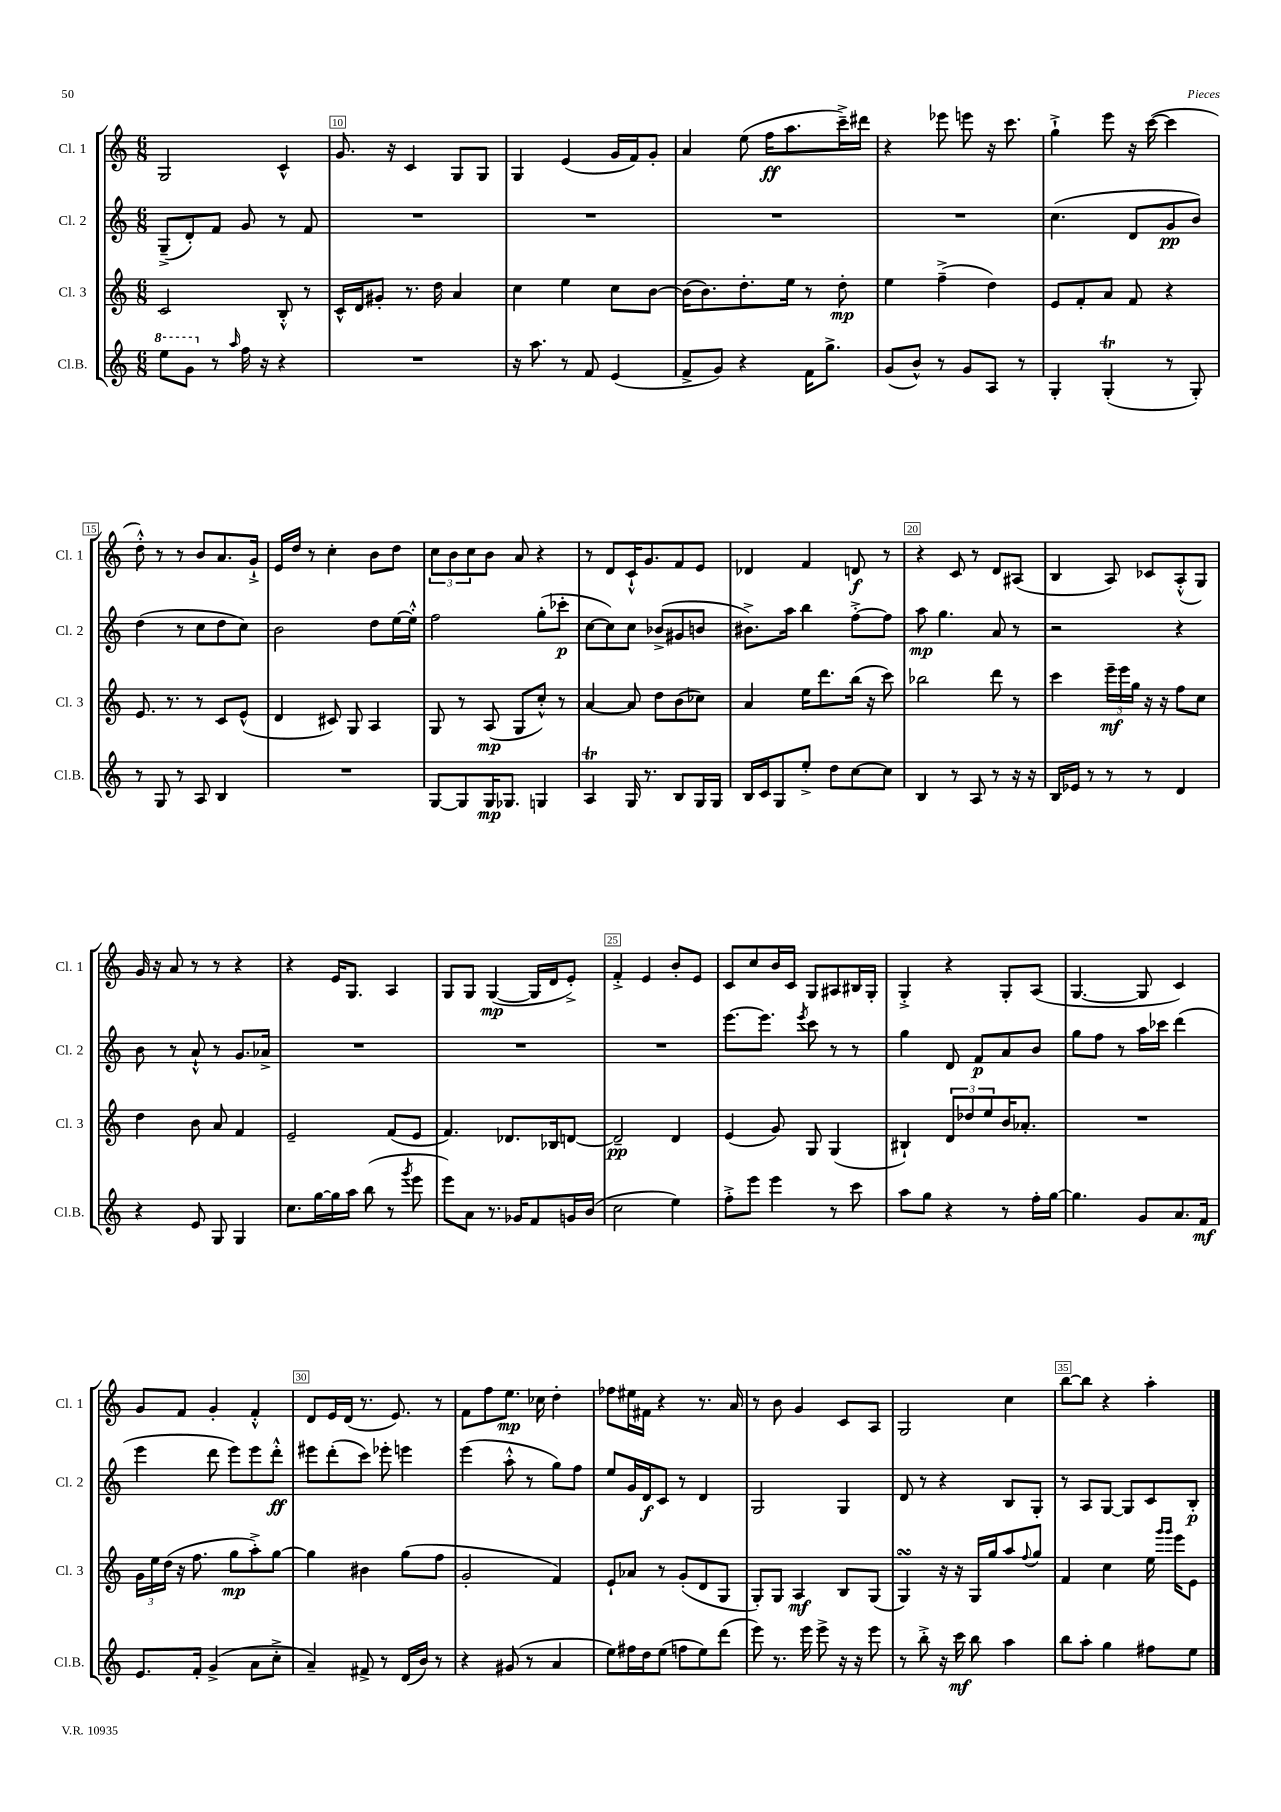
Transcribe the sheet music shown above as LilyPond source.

<<
\new StaffGroup <<
\new Staff = "s0" \with { instrumentName = "Cl. 1" shortInstrumentName = "Cl. 1" } {
    \clef treble \key c \major \numericTimeSignature \time 6/8
    g2 c'4-^ |
    g'8. r16 c'4 g8 g8 |
    g4 e'4( g'16 f'16) g'8-. |
    a'4 e''8( f''16\ff a''8. c'''16--->) dis'''16 |
    r4 ees'''8 e'''8 r16 c'''8. |
    g''4-!-> e'''8 r16 c'''16~( c'''4 |
    d''8-.-^) r8 r8 b'8 a'8. g'16-!-> |
    e'16 d''16 r8 c''4-. b'8 d''8 |
    \tuplet 3/2 { c''8 b'8 c''8 } b'8 a'8 r4 |
    r8 d'8 c'16-!-^ g'8. f'8 e'8 |
    des'4 f'4 d'8\f r8 |
    r4 c'8 r8 d'8 ais8( |
    b4 a8) ces'8 a8-.-^( g8) |
    g'16 r16 a'8 r8 r8 r4 |
    r4 e'16 g8. a4 |
    g8 g8 g4~\mp( g16 d'16 e'8-.->) |
    f'4-.-> e'4 b'8-. e'8 |
    c'8 c''8 b'16 c'16 g8 ais8 bis16 g16-. |
    g4-.-> r4 g8-. a8( |
    g4.~ g8 c'4) |
    g'8 f'8 g'4-. f'4-.-^ |
    d'8 e'16 d'16( r8. e'8.) r8 |
    f'8 f''8 e''8.\mp ces''16 d''4-. |
    fes''8 eis''16 fis'16 r4 r8. a'16 |
    r8 b'8 g'4 c'8 a8 |
    g2 c''4 |
    b''8~ b''8 r4 a''4-. \bar "|." |
}
\new Staff = "s1" \with { instrumentName = "Cl. 2" shortInstrumentName = "Cl. 2" } {
    \clef treble \key c \major \numericTimeSignature \time 6/8
    g8--->( d'8-.) f'8 g'8 r8 f'8 |
    R2. |
    R2. |
    R2. |
    R2. |
    c''4.( d'8 g'8\pp b'8) |
    d''4( r8 c''8 d''8 c''8) |
    b'2 d''8 e''16~ e''16-.-^ |
    f''2 g''8-.( ces'''8-.\p |
    c''8~ c''8) c''8 bes'8->( gis'8 b'8 |
    bis'8.->) a''16 b''4 f''8~-.-> f''8 |
    a''8\mp g''4. a'8 r8 |
    r2 r4 |
    b'8 r8 a'8-!-^ r8 g'8. aes'16-> |
    R2. |
    R2. |
    R2. |
    e'''8.~ e'''8. \acciaccatura { e'''8 } c'''8 r8 r8 |
    g''4 d'8 f'8\p a'8 b'8 |
    g''8 f''8 r8 a''16 ces'''16 d'''4( |
    e'''4 d'''8 e'''8) e'''8 d'''8-.-^\ff |
    eis'''8 d'''8-.( c'''8) ees'''8-. e'''4 |
    e'''4( a''8-.-^ r8 g''8) f''8 |
    e''8 g'16 d'16\f c'8 r8 d'4 |
    g2 g4 |
    d'8 r8 r4 b8 g8-. |
    r8 a8 g8~ g8 c'8 b8-.\p \bar "|." |
}
\new Staff = "s2" \with { instrumentName = "Cl. 3" shortInstrumentName = "Cl. 3" } {
    \clef treble \key c \major \numericTimeSignature \time 6/8
    c'2 b8-.-^ r8 |
    c'16-^ d'16 gis'8-. r8. d''16 a'4 |
    c''4 e''4 c''8 b'8~ |
    b'16( b'8.) d''8.-. e''16 r8 d''8-.\mp |
    e''4 f''4--->( d''4) |
    e'8 f'8-. a'8 f'8 r4 |
    e'8. r8. r8 c'8 e'8-^( |
    d'4 cis'8) g8 a4 |
    g8 r8 a8\mp( g8 c''8-.-^) r8 |
    a'4~ a'8 d''8 b'8( ces''8) |
    a'4 e''16 d'''8. b''16( r16 c'''8) |
    bes''2 d'''8 r8 |
    c'''4 \tuplet 3/2 { e'''16--\mf e'''16 g''16 } r16 r16 f''8 c''8 |
    d''4 b'8 a'8 f'4 |
    e'2-- f'8( e'8 |
    f'4.) des'8. bes16 d'8~ |
    d'2--\pp d'4 |
    e'4( g'8) g8 g4( |
    bis4-!) \tuplet 3/2 { d'8 des''8 e''8 } b'16 aes'8.-. |
    R2. |
    \tuplet 3/2 { g'16 e''16 d''16( } r16 f''8. g''8\mp a''8-.->) g''8~ |
    g''4 bis'4 g''8( f''8 |
    g'2-. f'4) |
    e'8-! aes'8 r8 g'8-.( d'8 g8 |
    g8-.) g8 a4\mf b8 g8( |
    g4\turn) r16 r16 g16 g''16 a''8 \appoggiatura { f''8 } g''8 |
    f'4 c''4 e''16 \grace { g'''16 g'''16 } e'''16 e'8 \bar "|." |
}
\new Staff = "s3" \with { instrumentName = "Cl.B." shortInstrumentName = "Cl.B." } {
    \clef treble \key c \major \numericTimeSignature \time 6/8
    \ottava #1 e'''8 g''8 \ottava #0 r8 \grace { a''16 } f''16 r16 r4 |
    R2. |
    r16 a''8. r8 f'8 e'4( |
    f'8-> g'8) r4 f'16 g''8.-> |
    g'8( b'8-^) r8 g'8 a8 r8 |
    g4-. g4-.\trill( r8 g8-.) |
    r8 g8 r8 a8 b4 |
    R2. |
    g8~ g8 g16\mp ges8. g4 |
    a4\trill g16 r8. b8 g16 g16 |
    b16 c'16 g8 e''8-.-> d''8 c''8~ c''8 |
    b4 r8 a8 r8 r16 r16 |
    b16 ees'16 r8 r8 r8 d'4 |
    r4 e'8 g8 g4 |
    c''8. g''16~ g''16 a''16 b''8( r8 \acciaccatura { g'''8 } e'''8 |
    e'''8) a'8 r8. ges'16 f'8 g'16 b'16( |
    c''2 e''4) |
    f''8-.-> e'''8 e'''4 r8 c'''8 |
    a''8 g''8 r4 r8 f''16-. g''16~ |
    g''4. g'8 a'8. f'16\mf |
    e'8. f'16-. g'4->( a'8 c''8-.-> |
    a'4--) fis'8-> r8 d'16( b'16) r8 |
    r4 gis'8( r8 a'4 |
    e''8) fis''16 d''16 e''8( f''8 e''8) d'''8( |
    e'''8) r8. e'''16 e'''8-> r16 r16 e'''8 |
    r8 b''8-.-> r16 c'''16\mf b''8 a''4 |
    b''8 a''8-. g''4 fis''8 e''8 \bar "|." |
}
>>
>>
\layout { \context { \Score currentBarNumber = #9 \override BarNumber.break-visibility = ##(#f #t #t) barNumberVisibility = #(every-nth-bar-number-visible 5) \override BarNumber.stencil = #(make-stencil-boxer 0.1 0.3 ly:text-interface::print) } }
